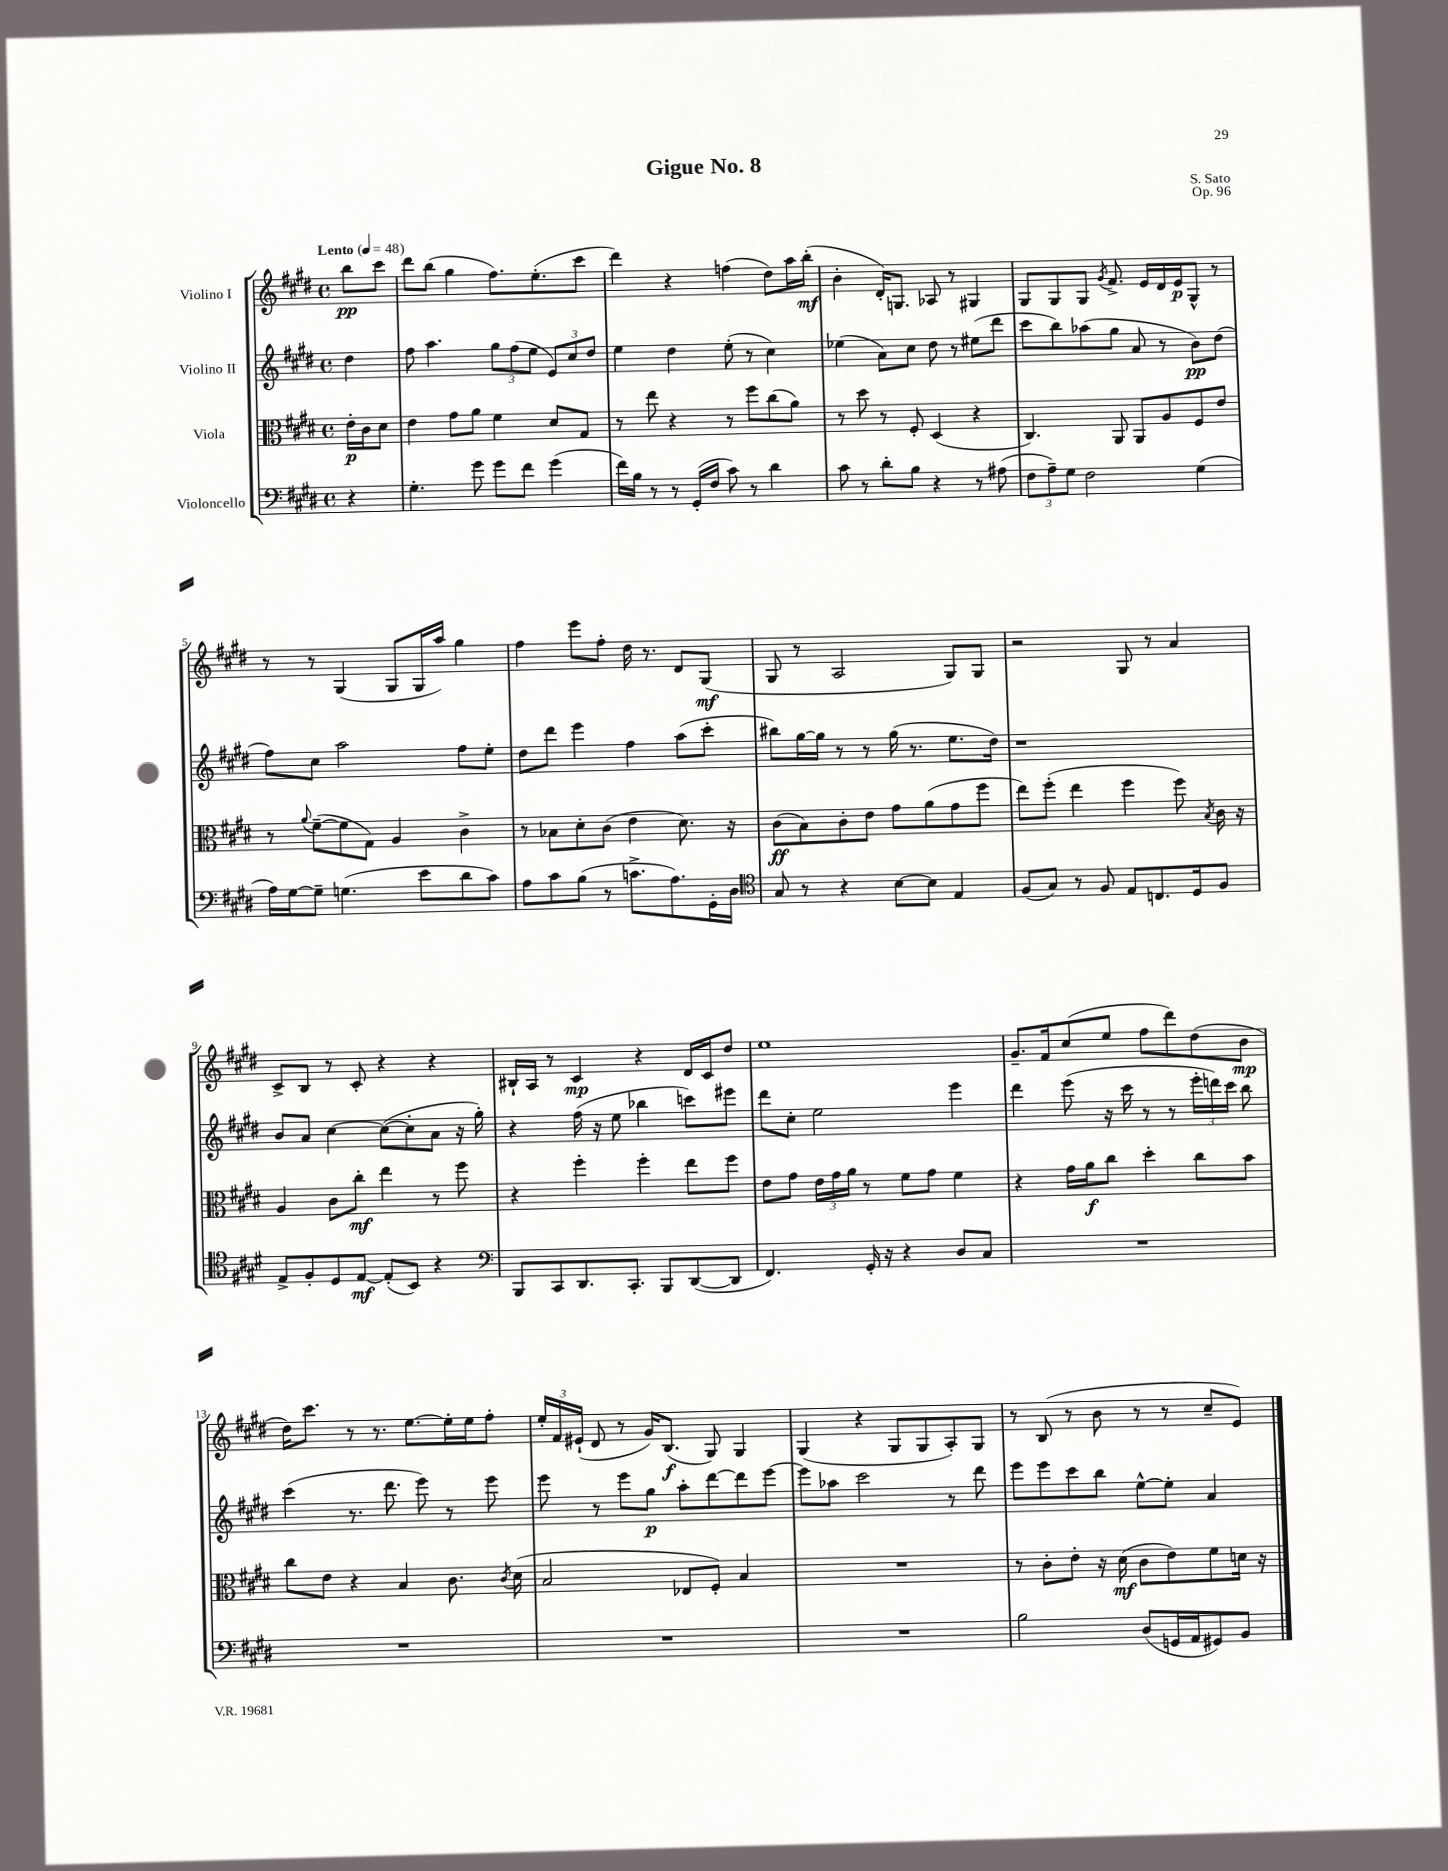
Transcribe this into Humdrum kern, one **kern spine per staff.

**kern	**kern	**kern	**kern
*staff4	*staff3	*staff2	*staff1
*clefF4	*clefC3	*clefG2	*clefG2
*k[f#c#g#d#]	*k[f#c#g#d#]	*k[f#c#g#d#]	*k[f#c#g#d#]
*M4/4	*M4/4	*M4/4	*M4/4
*met(c)	*met(c)	*met(c)	*met(c)
*MM48	*MM48	*MM48	*MM48
4r	16e'	4dd#	8bb
.	16c#	.	.
.	8d#	.	8ccc#
=	=	=	=
4.G#'	4e	8ff#	8ddd#
.	.	4.aa	(8bb
.	8g#	.	4gg#
8g#	8a	.	.
8g#	4f#	12gg#	8.ff#)
.	.	(12ff#	.
8f#	.	.	.
.	.	12ee	.
.	.	.	(8.ee'
(4g#	8d#	12e)	.
.	.	12cc#	.
.	8G#	.	8ccc#
.	.	12dd#	.
=	=	=	=
16f#)	8r	4ee	4ddd#)
16B	.	.	.
8r	8ee	.	.
8r	4r	4dd#	4r
(16GG#'	.	.	.
16F#	.	.	.
8c#)	8r	(8ee'	(4ff
8r	8ff#	8r	.
4d#	(8cc#	4cc#)	8dd#)
.	8a)	.	16aa
.	.	.	(16bb'
=	=	=	=
8c#	8r	(4ee-	4b'
8r	8dd#	.	.
8d#'	8r	8a)	16d#')
.	.	.	8.G
8B	8F#'	8cc#	.
4r	(4D#	8dd#	8A-
.	.	8r	8r
8r	4r	(8ee#	4G#
(8A#	.	8ddd#	.
=	=	=	=
12F#	4.C#)	8ccc#	8G#
12A~)	.	.	.
.	.	8bb)	8G#
12G#	.	.	.
2F#	.	(8aa-	8G#
.	.	.	8qg#
.	8AA	8gg#	8.f#^
.	8AA	8a	.
.	.	.	16e
.	8A	8r	16d#
.	.	.	16e
(4G#	8F#	8b)	8G#^^
.	8e	(8dd#	8r
=	=	=	=
16A)	8r	8ff#)	8r
[16G#	.	.	.
.	8qqa	.	.
8G#~]	([8f#~	8cc#	8r
(4.G	8f#]	2aa	(4G#
.	8G#)	.	.
.	4A	.	8G#
8e	.	.	16G#
.	.	.	16aa)
8d#	4c#^	8ff#	4gg#
8c#)	.	8ee'	.
=	=	=	=
8A	8r	8dd#	4ff#
8c#	8B-	8ddd#	.
(8B	8d#'	4eee	8eee
8r	(8c#	.	8ff#'
8.c^	4e	4ff#	16dd#
.	.	.	8.r
8.A)	.	.	.
.	8.d#)	(8aa	8d#
16GG#'	.	8ccc#'	(8G#
16D#	16r	.	.
=	=	=	=
*clefC4	*	*	*
8G#	(8c#	8bb#)	8G#
8r	8B)	[16gg#	8r
.	.	16gg#]	.
4r	8c#'	8r	2A
.	8e	8r	.
[8B	8g#	(16gg#	.
.	.	8.r	.
8B]	(8a	.	.
4E	8g#	8.ee	8G#)
.	8ff#	.	8G#
.	.	16dd#)	.
=	=	=	=
(8F#	8ee)	1r	2r
8G#)	(8ff#'	.	.
8r	4ee	.	.
8F#	.	.	.
8E	4ff#	.	8G#
8.C	.	.	8r
.	8ff#)	.	4a
16D#	.	.	.
.	8qB	.	.
8F#	16c#	.	.
.	16r	.	.
=	=	=	=
8E^	4A	8b	8c#^
8F#'	.	8a	8B
8D#	8c#	[4cc#	8r
[8E	8cc#'	.	8c#'
(8E']	4ee	(8cc#_	4r
8BB)	.	8cc#']	.
4r	8r	8a	4r
.	8ff#	16r	.
.	.	16gg#')	.
=	=	=	=
*clefF4	*	*	*
8BBB	4r	4r	16B#`
.	.	.	16A
8CC#	.	.	8r
8.DD#	4ff#'	(16ff#	4c#
.	.	16r	.
.	.	8ee	.
8.CC#'	.	.	.
.	4ff#'	4bb-	4r
8BBB	.	.	.
([8DD#	8ee	8ccc)	16d#
.	.	.	16c#
8DD#]	8ff#	8eee#	8dd#
=	=	=	=
4.FF#)	8e	8ddd#	1ee
.	8g#	8cc#'	.
.	24e	2ee	.
.	24g#	.	.
.	24a	.	.
16GG#'	8r	.	.
16r	.	.	.
4r	8f#	.	.
.	8g#	.	.
8D#	4f#	4eee	.
8C#	.	.	.
=	=	=	=
1r	4r	4ddd#	8.g#~
.	.	.	16f#
.	16g#	(8eee	(8cc#
.	16a	.	.
.	8cc#	16r	8ee
.	.	16ccc#	.
.	4dd#'	8r	8ff#
.	.	8r	8ddd#)
.	8cc#	24eee'	(8dd#
.	.	24ddd)	.
.	.	24ccc#	.
.	8b	8bb	8b
=	=	=	=
1r	8cc#	(4ccc#	16dd#)
.	.	.	8.ccc#
.	8e	.	.
.	4r	8.r	8r
.	.	.	8.r
.	.	8.ddd#	.
.	4B	.	.
.	.	.	[8.ee
.	.	8eee)	.
.	8.c#	8r	16ee']
.	.	.	16ee
.	.	8eee	8ff#'
.	8qc#	.	.
.	(16d#	.	.
=	=	=	=
1r	2B	8eee	24ee'
.	.	.	24f#
.	.	.	(24e#`
.	.	8r	8d#
.	.	8eee	8r
.	.	8gg#	16g#)
.	.	.	(8.B
.	8E-	8aa'	.
.	8F#')	[8ddd#	8G#)
.	4B	8ddd#]	4G#
.	.	[8eee	.
=	=	=	=
1r	1r	8eee]	(4G#
.	.	8aa-	.
.	.	2ccc#	4r
.	.	.	8G#
.	.	.	8G#
.	.	8r	8A')
.	.	8ddd#	8G#
=	=	=	=
2B	8r	8eee	8r
.	8c#'	8eee	(8B
.	8e'	8ccc#	8r
.	16r	8bb	8b
.	(16d#	.	.
(8D#	8c#	[8ee^^	8r
16GG	8e)	8ee']	8r
16AA	.	.	.
8GG#)	8f#	4a	8cc#~
8BB	16d	.	8e)
.	16r	.	.
==	==	==	==
*-	*-	*-	*-
